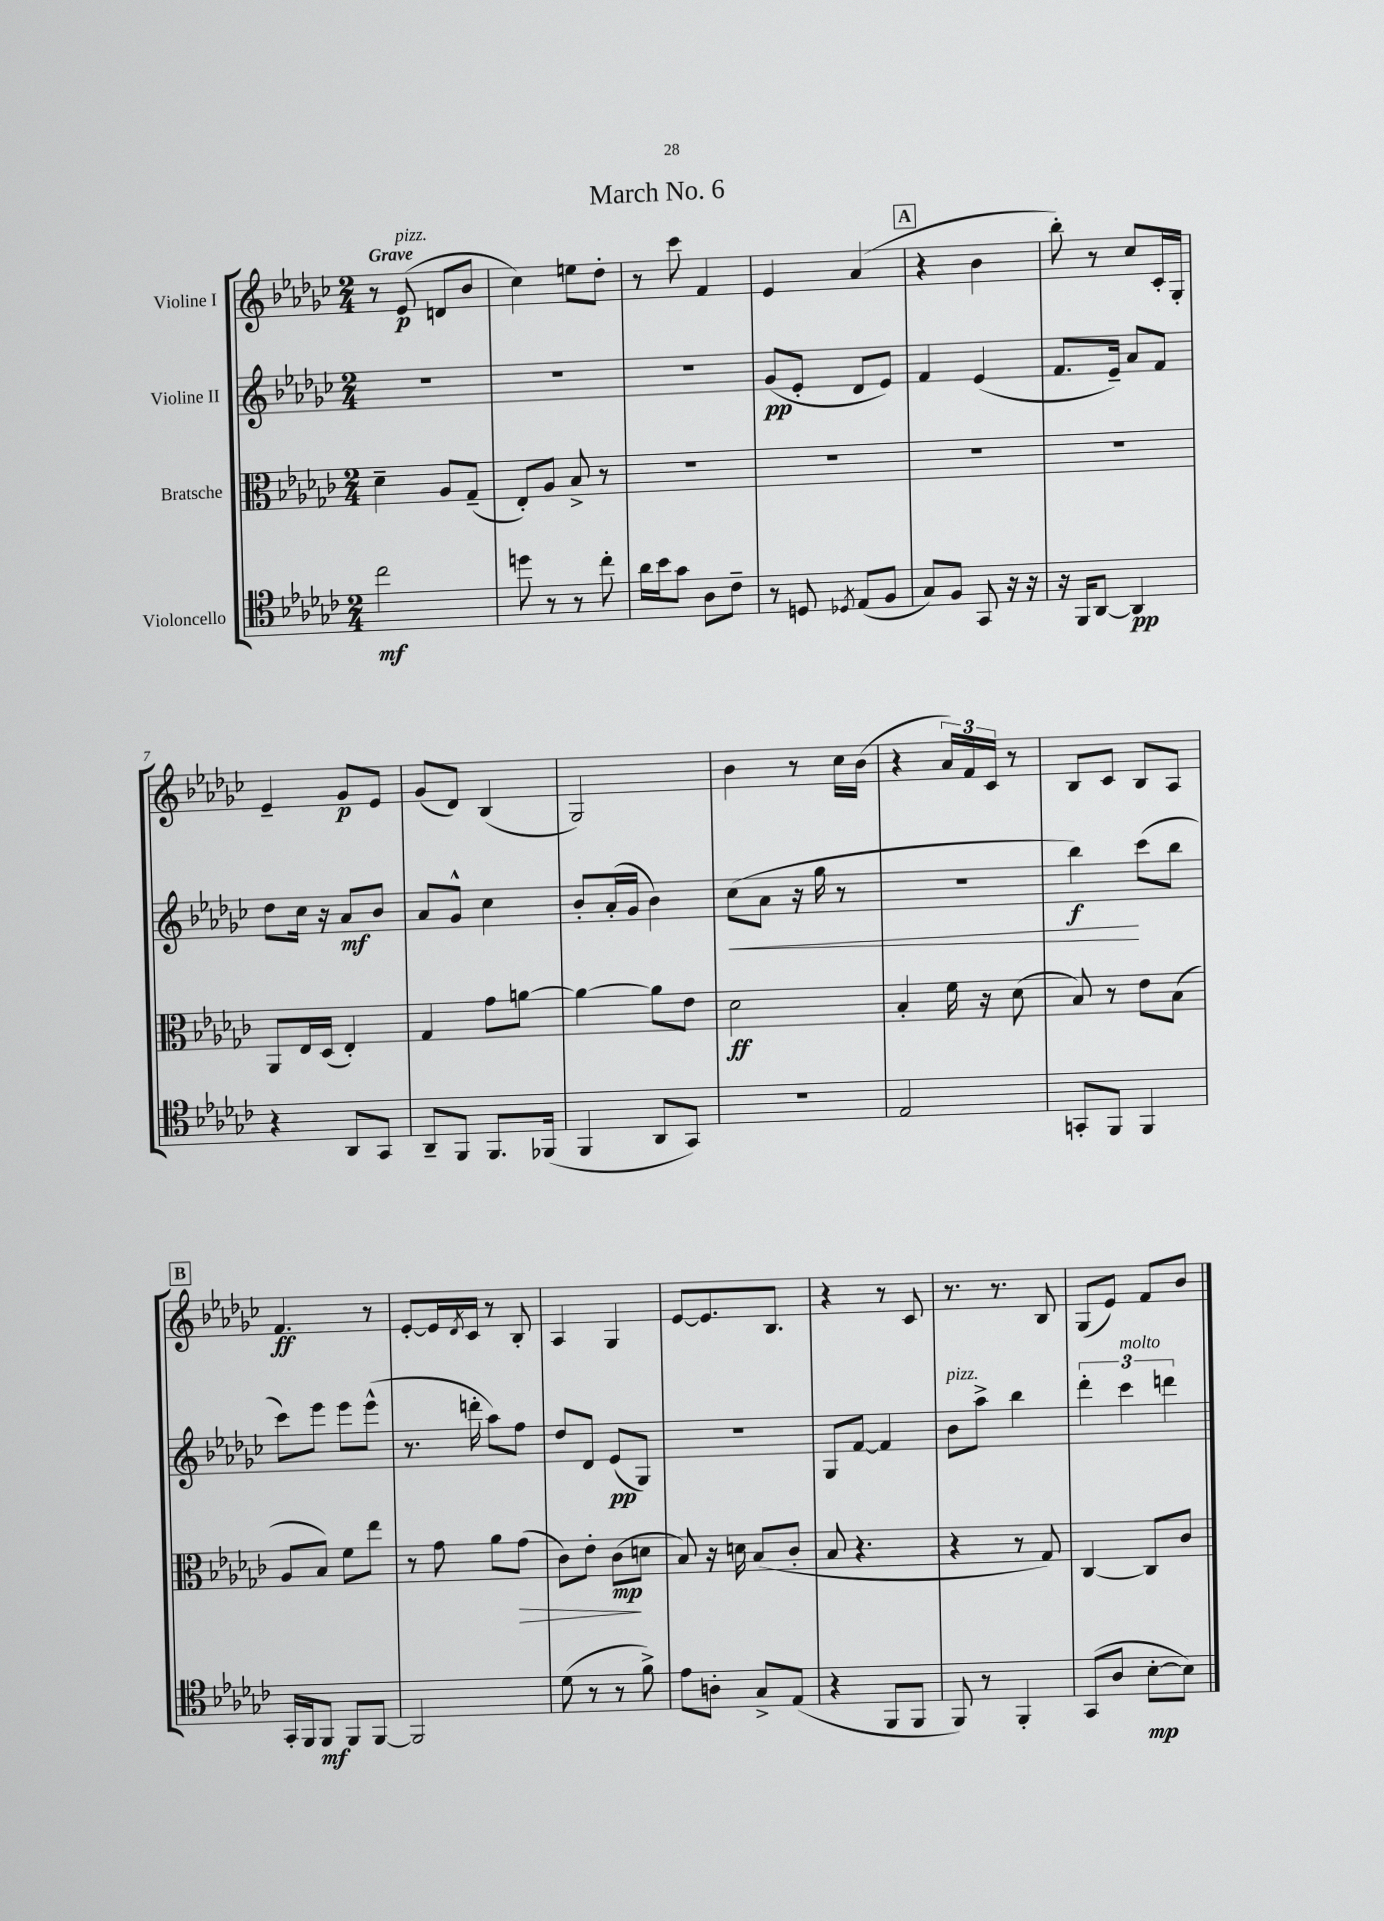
\header { title = "March No. 6" }
<<
\new StaffGroup <<
\new Staff = "s0" \with { instrumentName = "Violine I" } {
    \clef treble \key ges \major \numericTimeSignature \time 2/4 \tempo "Grave"
    r8 ees'8\p^\markup { \italic "pizz." }( d'8 bes'8 |
    ces''4) e''8 des''8-. |
    r8 ces'''8 f'4 |
    ees'4 aes'4( |
    \mark \markup { \box "A" } r4 bes'4 |
    bes''8-.) r8 ces''8 ces'16-. ges16-. |
    ees'4-- ges'8\p ees'8 |
    ges'8( des'8) bes4( |
    ges2) |
    bes'4 r8 ces''16 bes'16( |
    r4 \tuplet 3/2 { aes'16) f'16 ces'16 } r8 |
    bes8 ces'8 bes8 aes8 |
    \mark \markup { \box "B" } f'4.\ff r8 |
    ees'8~-. ees'16 \acciaccatura { des'8 } ces'16 r8 bes8-. |
    aes4 ges4 |
    ees'8~ ees'8. bes8. |
    r4 r8 ces'8 |
    r8. r8. bes8 |
    ges8( ees'8) f'8 bes'8 \bar "|." |
}
\new Staff = "s1" \with { instrumentName = "Violine II" } {
    \clef treble \key ges \major \numericTimeSignature \time 2/4
    R2 |
    R2 |
    R2 |
    ges'8\pp( ees'8-. des'8 ees'8) |
    \mark \markup { \box "A" } f'4 ees'4( |
    f'8. ees'16--) aes'8 f'8 |
    des''8 ces''16 r16 aes'8\mf bes'8 |
    aes'8 ges'8-^ ces''4 |
    bes'8-. aes'16-.( ges'16 bes'4) |
    ces''8\<( aes'8 r16 ges''16 r8 |
    R2 |
    bes''4\f\!) ces'''8( bes''8 |
    \mark \markup { \box "B" } ces'''8) ees'''8 ees'''8 ees'''8-^( |
    r8. d'''16-. aes''8) f''8 |
    des''8 des'8 ees'8\pp( ges8) |
    r2 |
    ges8 f'8~ f'4 |
    bes'8^\markup { \italic "pizz." } aes''8-> bes''4 |
    \tuplet 3/2 { des'''4-. ces'''4^\markup { \italic "molto" } d'''4 } \bar "|." |
}
\new Staff = "s2" \with { instrumentName = "Bratsche" } {
    \clef alto \key ges \major \numericTimeSignature \time 2/4
    des'4-- aes8 ges8--( |
    ees8-.) aes8 bes8-> r8 |
    R2 |
    R2 |
    \mark \markup { \box "A" } R2 |
    R2 |
    aes,8 ees16 des16( ees4-.) |
    ges4 ges'8 a'8~ |
    a'4~ a'8 ees'8 |
    des'2\ff |
    bes4-. f'16 r16 des'8( |
    bes8) r8 ees'8 bes8( |
    \mark \markup { \box "B" } aes8 bes8) f'8 ees''8 |
    r8 ges'8 aes'8 ges'8\>( |
    ces'8) ees'8-. ces'8\mp\!( d'8 |
    bes8) r16 d'16 bes8( ces'8-. |
    bes8 r4. |
    r4 r8 ges8) |
    ces4~ ces8 ces'8 \bar "|." |
}
\new Staff = "s3" \with { instrumentName = "Violoncello" } {
    \clef tenor \key ges \major \numericTimeSignature \time 2/4
    ces''2\mf |
    d''8 r8 r8 ces''8-. |
    aes'16 bes'16 ges'8 aes8 ces'8-- |
    r8 d8 \acciaccatura { des8 } ees8( f8 |
    \mark \markup { \box "A" } ges8) f8 ges,8 r16 r16 |
    r16 f,16 aes,8~ aes,4\pp |
    r4 aes,8 ges,8 |
    aes,8-- f,8 f,8. fes,16( |
    f,4 aes,8 ges,8) |
    r2 |
    ees2 |
    g,8-. f,8 f,4 |
    \mark \markup { \box "B" } ges,16-. f,16 f,8\mf f,8 f,8~ |
    f,2 |
    des'8( r8 r8 f'8->) |
    ees'8 a8-. ges8-> ees8( |
    r4 f,8 f,8 |
    f,8) r8 f,4-. |
    ges,8( aes8 bes8~-.\mp bes8) \bar "|." |
}
>>
>>
